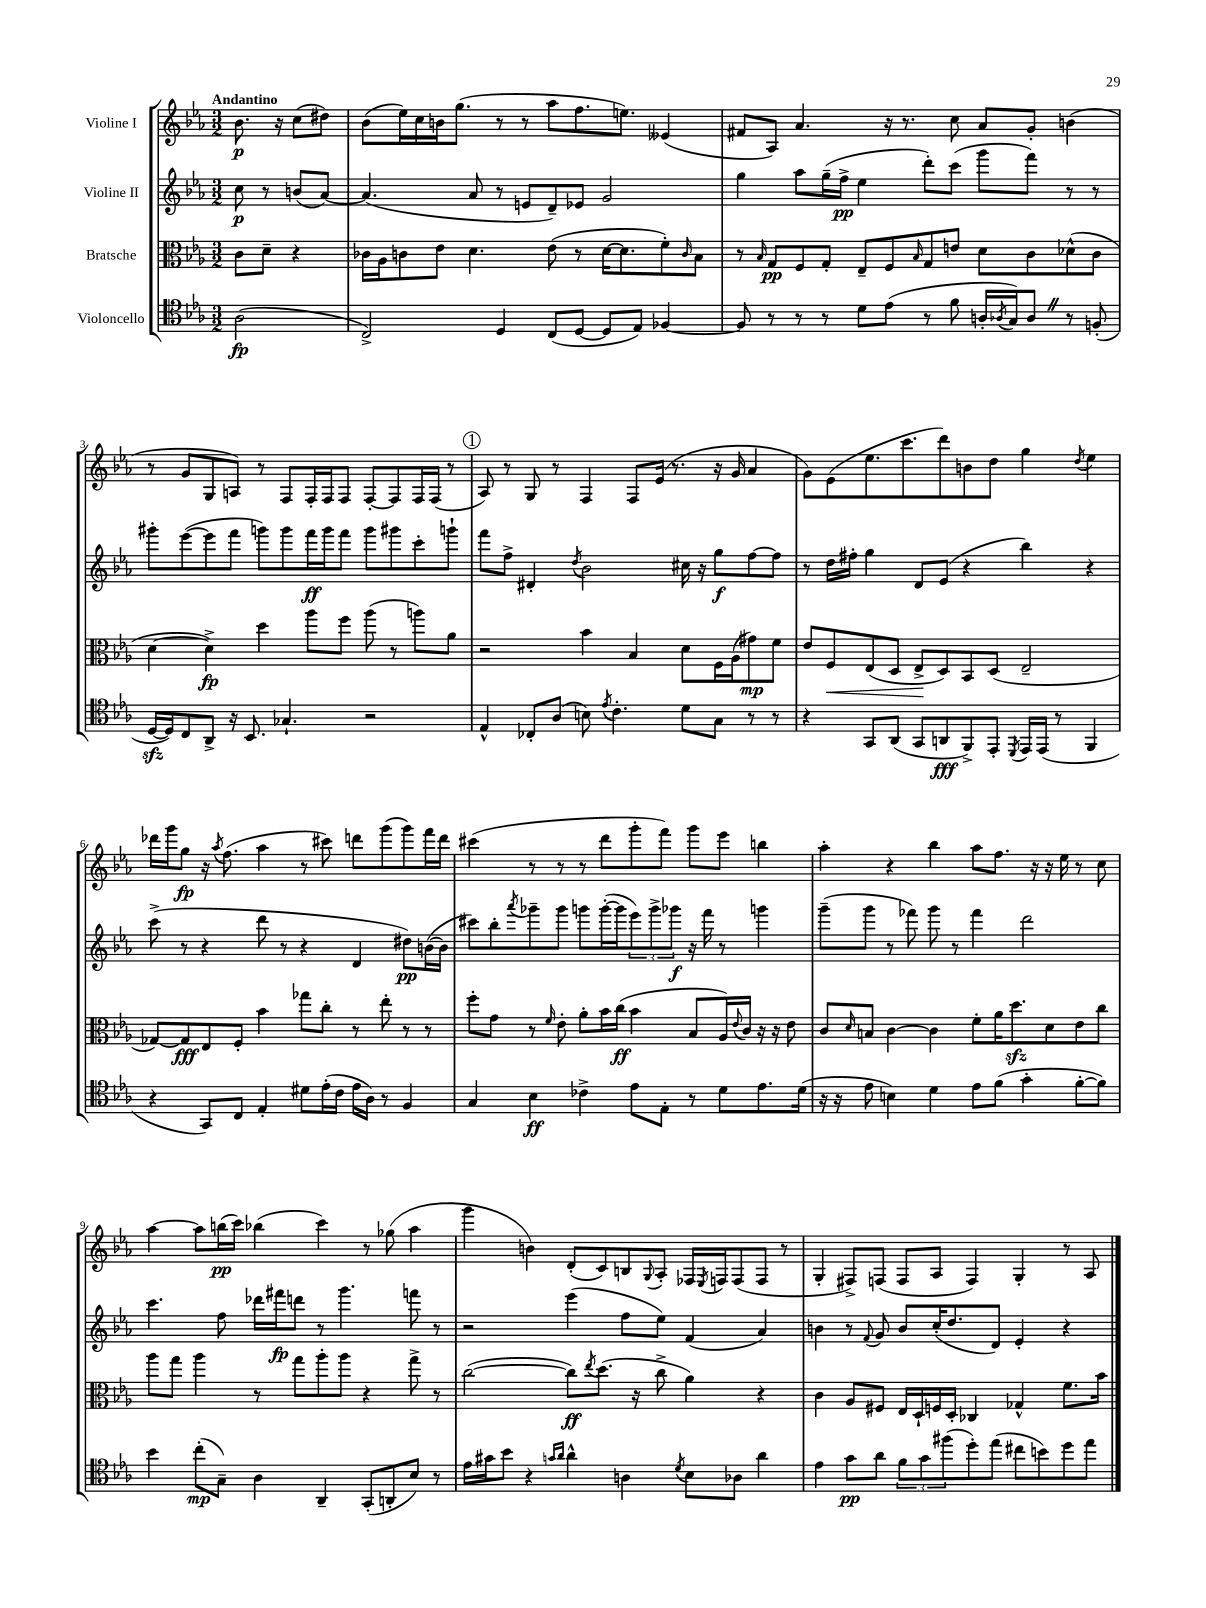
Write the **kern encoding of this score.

**kern	**kern	**kern	**kern
*staff4	*staff3	*staff2	*staff1
*clefC4	*clefC3	*clefG2	*clefG2
*k[b-e-a-]	*k[b-e-a-]	*k[b-e-a-]	*k[b-e-a-]
*M3/2	*M3/2	*M3/2	*M3/2
(2A-	8c	8cc	8.b-
.	8d~	8r	.
.	.	.	16r
.	4r	(8b	(8cc
.	.	[8a-)	8dd#)
=	=	=	=
2C^)	16c-	(4.a-]	(8b-
.	16A-	.	.
.	8c	.	16ee-)
.	.	.	16cc
.	8e-	.	16b
.	.	.	(8.gg
.	4.d	8a-	.
4D	.	8r	8r
.	.	8e	8r
(8C	(8e-	8d~)	8aa-
[8D	8r	8e-	8.ff
8D]	[16d	2g	.
.	8.d]	.	8.ee)
8E-)	.	.	.
[4F-	8f')	.	(4e--
.	16qqc	.	.
.	8B-	.	.
=	=	=	=
8F-]	8r	4gg	8f#
.	16qqB-	.	.
8r	8G	.	8A-)
8r	8F	8aa-	4.a-
8r	8G'	(16gg~	.
.	.	16ff^	.
8d	8E-~	4ee-	.
(8e-	8F	.	16r
.	.	.	8.r
.	16qqB-	.	.
8r	8G	8ddd')	.
8f	8e	(8ccc	8cc
16A'	8d	8ggg	8a-
8qA-	.	.	.
16G)	.	.	.
8A-	8c	8fff)	8g'
8r	(8d-^^	8r	(4b
(8F'	8c	8r	.
=	=	=	=
[16D	[4d	8ggg#'	8r
16D])	.	.	.
8C	.	([8eee-	8g
8AA-^	4d^])	8eee-]	8G
16r	.	8fff	8A)
8.BB-	.	.	.
.	4dd	8ggg)	8r
4.G-`	.	8ggg	8F
.	8aa-	16fff	16F'
.	.	16ggg	16F
.	8ff	8fff	8F
2r	(8aa-	8ggg	[8F'
.	8r	8ggg#	8F]
.	8aa)	8ccc'	16F
.	.	.	(16F
.	8a-	8ggg`	8r
=	=	=	=
4E-^^	2r	8fff	8A-)
.	.	8ff^	8r
8C-'	.	4d#'	8G
(8A-	.	.	8r
.	.	8qdd	.
8B)	4b-	2b-	4F
8qe-	.	.	.
4.c'	.	.	.
.	4B-	.	8F
.	.	.	(16e-
.	.	.	8.r
8d	8d	16cc#	.
.	.	16r	.
8G	16F	8gg	16r
.	(16A-	.	16g
8r	8g#)	[8ff	4a-
8r	8f	8ff]	.
=	=	=	=
4r	8e-	8r	8g)
.	8F	16dd	(8e-
.	.	16ff#'	.
8GG	(8E-	4gg	8.ee-
(8AA-	8D	.	.
.	.	.	8.ccc
8GG	8E-^	8d	.
8AA	8D)	(8e-	8ddd)
8FF^)	8BB-	4r	8b
8EE-'	(8D	.	8dd
8qDD	.	.	.
16EE-	2E-~	4bb-)	4gg
(16EE-	.	.	.
8r	.	.	.
.	.	.	8qdd
4FF	.	4r	4ee-
=	=	=	=
4r	[8G-)	(8ccc^	16ddd-
.	.	.	16ggg
.	8G-]	8r	8gg
8GG)	8E-	4r	16r
.	.	.	8qaa-
.	.	.	(8.ff
8C	8F'	.	.
4E-'	4b-	8ddd	4aa-
.	.	8r	.
8d#	8gg-	4r	8r
(16e-'	8cc'	.	8ccc#)
16c	.	.	.
16e-	8r	4d	8ddd
16A-)	.	.	.
8r	8ee-'	.	(8ggg
4F	8r	8dd#)	8ggg)
.	8r	([16b	16fff
.	.	16b]	16ddd
=	=	=	=
4G	8ff'	8ccc#)	(4ccc#
.	8g	8bb-'	.
.	.	8qaaa-	.
4B-	8r	8ggg-~	8r
.	16qqf	.	.
.	8e-'	8ggg-	8r
4c-^	8a-'	8ggg	8r
.	16b-	([16ggg'	8ddd
.	(16cc	16ggg]	.
8e-	4b-	12eee-)	8ggg'
.	.	12ggg^	.
8E-'	.	.	8fff)
.	.	12ggg-	.
8r	8B-	16r	8ggg
.	.	16fff	.
8d	16A-)	8r	8eee-
.	8qqe-	.	.
.	16c	.	.
8.e-	16r	4ggg	4bb
.	16r	.	.
.	8e-	.	.
(16d	.	.	.
=	=	=	=
16r	8c	(8ggg~	4aa-'
16r	.	.	.
.	16qqd	.	.
8e-	8B	8ggg	.
4B)	[4c	8r	4r
.	.	8fff-)	.
4d	4c]	8ggg	4bb-
.	.	8r	.
8e-	8f'	4fff-	8aa-
(8f	16a-	.	8.ff
.	8.dd	.	.
4g'	.	2ddd	.
.	.	.	16r
.	8d	.	16r
.	.	.	16ee-
[8f'	8e-	.	8r
8f])	8cc	.	8cc
=	=	=	=
4b-	8aa-	4.ccc	[4aa-
.	8gg	.	.
(8cc'	4aa-	.	8aa-]
8G~)	.	8ff	(16bb
.	.	.	16ccc)
4A-	8r	16ddd-	(4bb-
.	.	16fff#	.
.	8gg	8ddd	.
4AA-~	8aa-'	8r	4ccc)
.	8aa-	4.ggg	.
(8GG'	4r	.	8r
8AA'	.	.	(8gg-
8B-)	8gg^	8fff	4aa-
8r	8r	8r	.
=	=	=	=
16e-	([2cc	2r	4ggg
16g#	.	.	.
8b-	.	.	.
4r	.	.	4b)
16qqg	.	.	.
16qqa-	.	.	.
4a-^^	8cc])	(4eee-	(8d'
.	8qee-	.	.
.	(8.dd	.	8c)
4A	.	8ff	8B
.	16r	.	.
.	.	.	8qqG
.	8cc^	8ee-)	8A-'
8qd	.	.	.
8B-	4a-)	(4f	16F-
.	.	.	8qE-
.	.	.	16F
8A-	.	.	(8F
4a-	4r	4a-)	8F
.	.	.	8r
=	=	=	=
4e-	4c	4b	4G'
8g	8A-	8r	8F#^)
.	.	8qqf	.
8a-	8F#	8g	(8F
12f	16E-	8b	8F
.	16D`	.	.
12g	.	.	.
.	16F	(16cc'	8A-
(12ff#	.	.	.
.	16D'	8.dd	.
8dd')	4C-	.	4F)
(8ee-	.	8d)	.
8cc#	4G-^^	4e-'	4G'
8b)	.	.	.
8dd	8.f	4r	8r
8ee-	.	.	8A-
.	16b-	.	.
==	==	==	==
*-	*-	*-	*-
